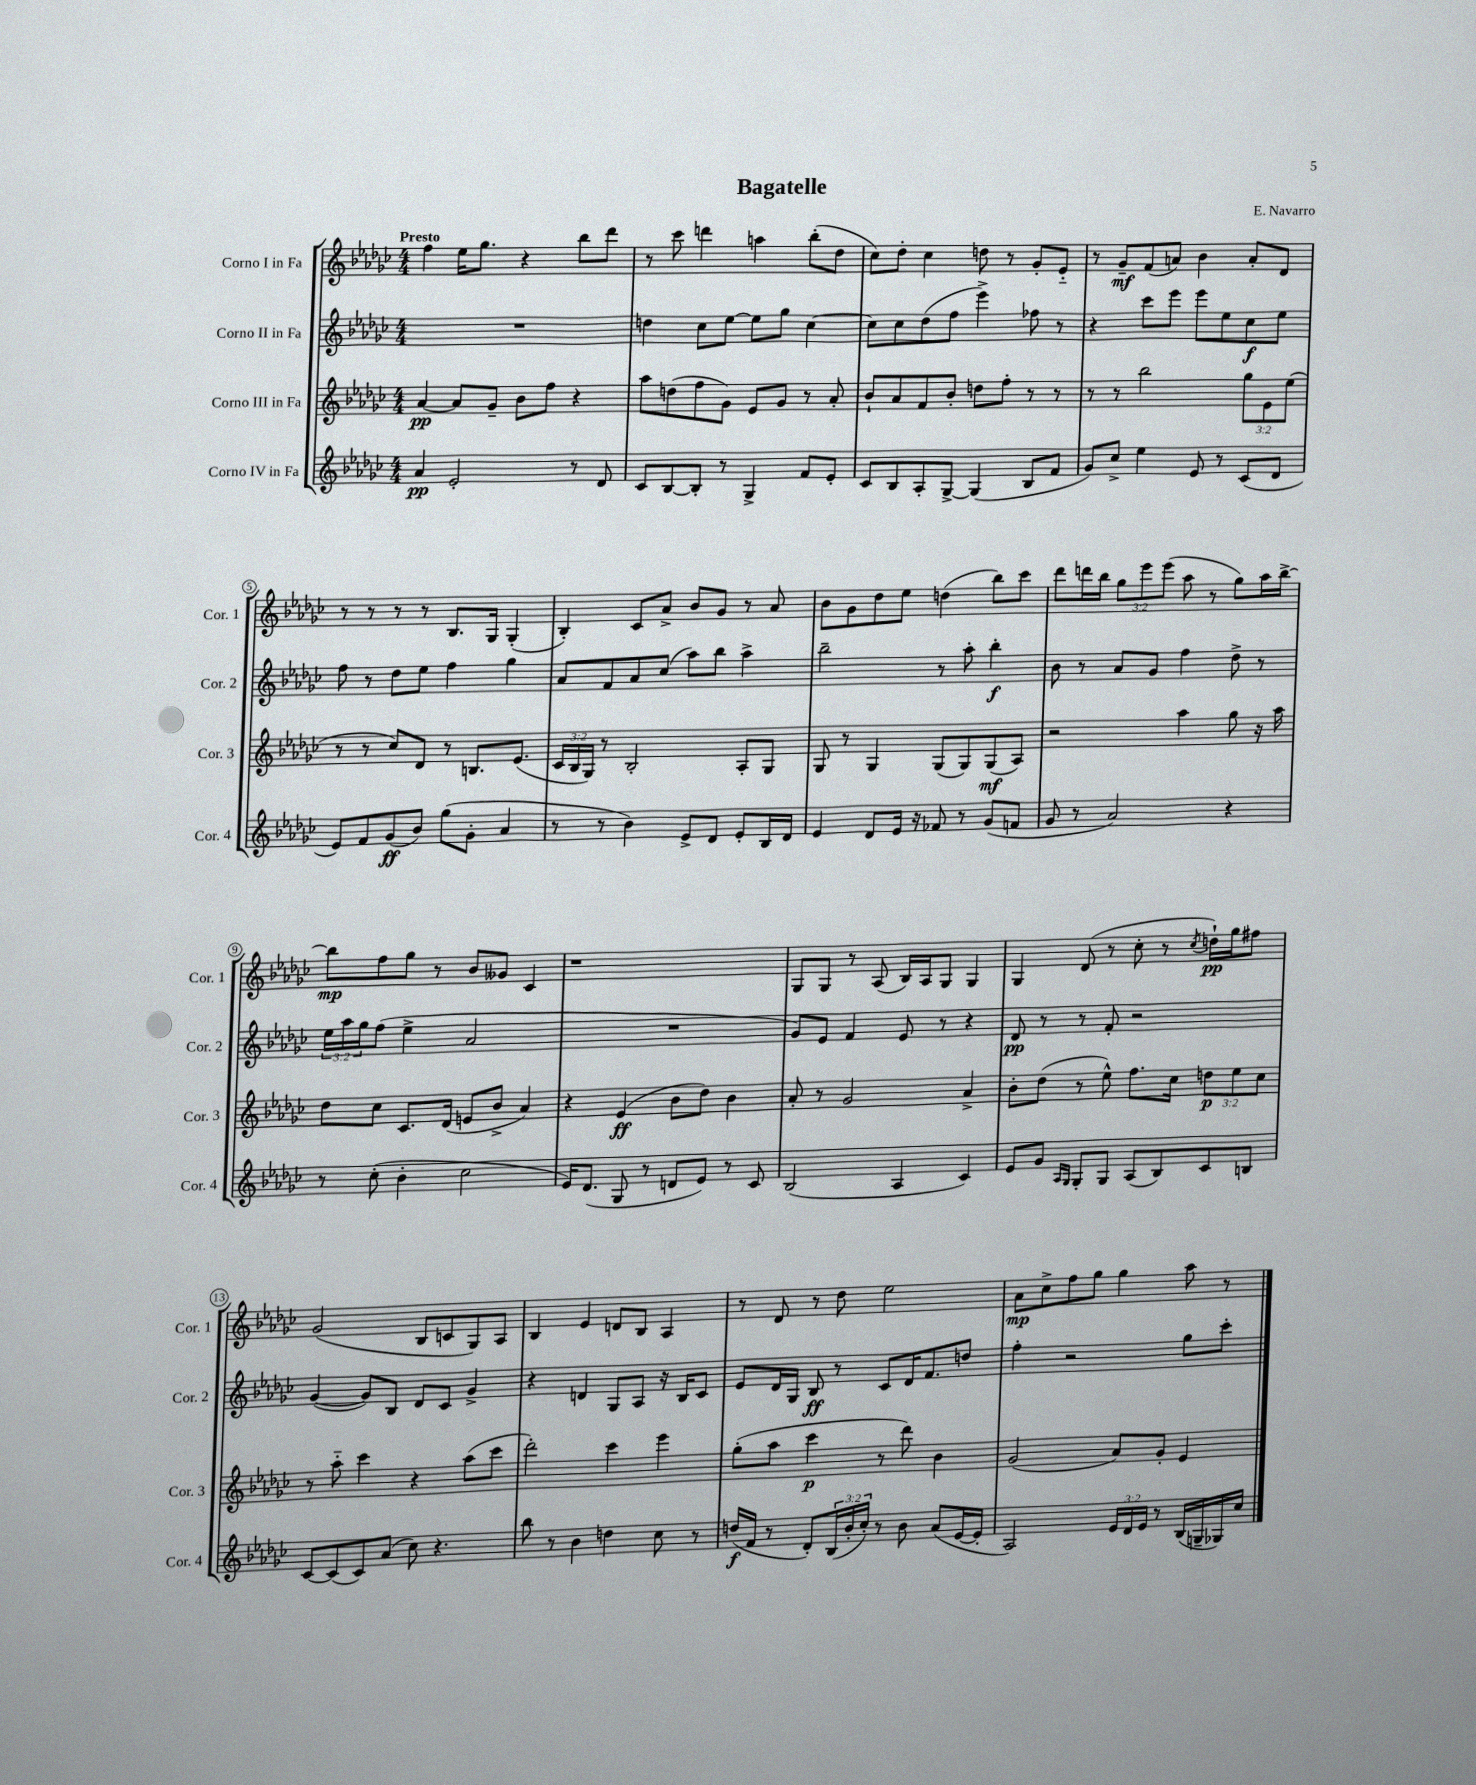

**kern	**kern	**kern	**kern
*staff4	*staff3	*staff2	*staff1
*clefG2	*clefG2	*clefG2	*clefG2
*k[b-e-a-d-g-c-]	*k[b-e-a-d-g-c-]	*k[b-e-a-d-g-c-]	*k[b-e-a-d-g-c-]
*M4/4	*M4/4	*M4/4	*M4/4
4a-	[4a-	1r	4ff
2e-'	8a-]	.	16ee-
.	.	.	8.gg-
.	8g-~	.	.
.	8b-	.	4r
.	8ff	.	.
8r	4r	.	8bb-
8d-	.	.	8ddd-
=	=	=	=
8c-	8aa-	4dd	8r
[8B-	(8dd	.	8ccc-
8B-']	8ff	8cc-	4ddd
8r	8g-)	[8ee-	.
4G-^	8e-	8ee-]	4aa
.	8g-	8gg-	.
8f	8r	[4cc-	(8bb-'
8e-'	8a-'	.	8dd-
=	=	=	=
8c-	8b-`	8cc-]	8cc-)
8B-	8a-	8cc-	8dd-'
8A-'	8f	(8dd-	4cc-
[8G-^	8b-'	8ff	.
(4G-]	8dd	4eee-^)	8dd
.	8ff'	.	8r
8B-	8r	8ff-	8g-'
8f	8r	8r	8e-'~
=	=	=	=
8g-)	8r	4r	8r
8cc-^	8r	.	8g-~
4ee-	2bb-	8ccc-	(8f
.	.	8eee-	8a)
8e-	.	8eee-	4b-
8r	.	8ee-	.
(8c-	12gg-	8cc-	8a'
.	12e-	.	.
8d-	.	8ee-	8d-
.	(12ee-	.	.
=	=	=	=
8e-)	8r	8ff	8r
8f	8r	8r	8r
(8g-	8cc-)	8dd-	8r
8b-)	8d-	8ee-	8r
(8gg-	8r	4ff	8.B-
8g-'	8.B	.	.
.	.	.	16G-
4a-	.	4gg-	(4G-'
.	(8.e-	.	.
=	=	=	=
8r	24c-	8a-	4B-')
.	24B-	.	.
.	24G-)	.	.
8r	8r	8f	.
4b-)	2B-'	8a-	8c-
.	.	(8cc-	8a-^
8e-^	.	8aa-)	8b-
8d-	.	8bb-	8g-
8e-'	8A-'	4aa-^	8r
16B-	8G-	.	8a-
16d-	.	.	.
=	=	=	=
4e-	8G-	2bb-~	8b-
.	8r	.	8g-
8d-	4G-	.	8dd-
16e-	.	.	8ee-
16r	.	.	.
8f-	(8G-	8r	(4dd
8r	8G-)	8aa-'	.
(8g-	(8G-	4bb-'	8bb-)
8f	8A-)	.	8ccc-
=	=	=	=
8g-	2r	8b-	8ddd-
8r	.	8r	16ddd
.	.	.	16bb-
2a-)	.	8a-	12gg-
.	.	.	12eee-
.	.	8g-	.
.	.	.	(12eee-
.	4aa-	4ff	8aa-
.	.	.	8r
4r	8gg-	8dd-^	8gg-)
.	16r	8r	16aa-
.	16aa-	.	[16bb-^
=	=	=	=
8r	8dd-	24ee-	8bb-]
.	.	24aa-	.
.	.	24gg-	.
(8cc-'	8cc-	(8ff	8ff
4b-'	8.c-	4ee-^	8gg-
.	.	.	8r
.	(16d-	.	.
2cc-	8e	2a-	8b-
.	8b-^	.	8g--
.	4a-)	.	4c-
=	=	=	=
16e-)	4r	1r	1r
(8.d-	.	.	.
8G-	(4e-	.	.
8r	.	.	.
8d	8b-	.	.
8e-)	8dd-)	.	.
8r	4b-	.	.
8c-	.	.	.
=	=	=	=
(2B-	8a-'	8g-)	8G-
.	8r	8e-	8G-
.	2g-	4f	8r
.	.	.	(8A-
4A-	.	8e-	16B-)
.	.	.	16A-
.	.	8r	8G-
4c-)	4a-^	4r	4G-
=	=	=	=
8e-	8b-'	8d-	4G-
8g-	(8dd-	8r	.
16qqA-	.	.	.
16qqG-	.	.	.
8G-'	8r	8r	(8d-
8G-	8ee-^^)	8f'	8r
(8A-	8.ff	2r	8cc-'
8B-)	.	.	8r
.	16cc-	.	.
.	.	.	8qcc-
8c-	12dd	.	16dd`)
.	.	.	16gg-
.	12ee-	.	.
8B	.	.	8ff#
.	12cc-	.	.
=	=	=	=
[8c-	8r	([4g-	(2g-
(8c-]	8aa-'~	.	.
8c-)	4ccc-	8g-])	.
(8a-	.	8B-	.
8cc-)	4r	8d-	8B-
4.r	.	8c-	8c
.	(8aa-	4g-^	8G-)
.	8ccc-	.	8A-
=	=	=	=
8bb-	2ddd-')	4r	4B-
8r	.	.	.
4b-	.	4d	4e-
4dd	4ccc-	8G-	8d
.	.	8A-	8B-
8cc-	4eee-	16r	4A-
.	.	16B-	.
8r	.	8c-	.
=	=	=	=
(16dd	(8gg-'	8e-	8r
16f	.	.	.
8r	8aa-	16d-	8d-
.	.	16G-	.
8d-')	4ccc-	8B-	8r
(24B-	.	8r	8dd-
24b-'	.	.	.
24cc-')	.	.	.
8r	8r	8c-	2ee-
8b-	8ddd-)	16d-	.
.	.	8.f	.
(8a-	4b-	.	.
[16e-	.	8dd	.
16e-']	.	.	.
=	=	=	=
2A-)	(2g-	4ff'	8a-
.	.	.	8cc-^
.	.	2r	8ff
.	.	.	8gg-
24e-	8a-)	.	4gg-
24d-	.	.	.
24e-	.	.	.
8r	8g-'	.	.
(16B-	4e-	8gg-	8aa-
16G~	.	.	.
16G-)	.	8ccc-'	8r
16cc-	.	.	.
==	==	==	==
*-	*-	*-	*-
